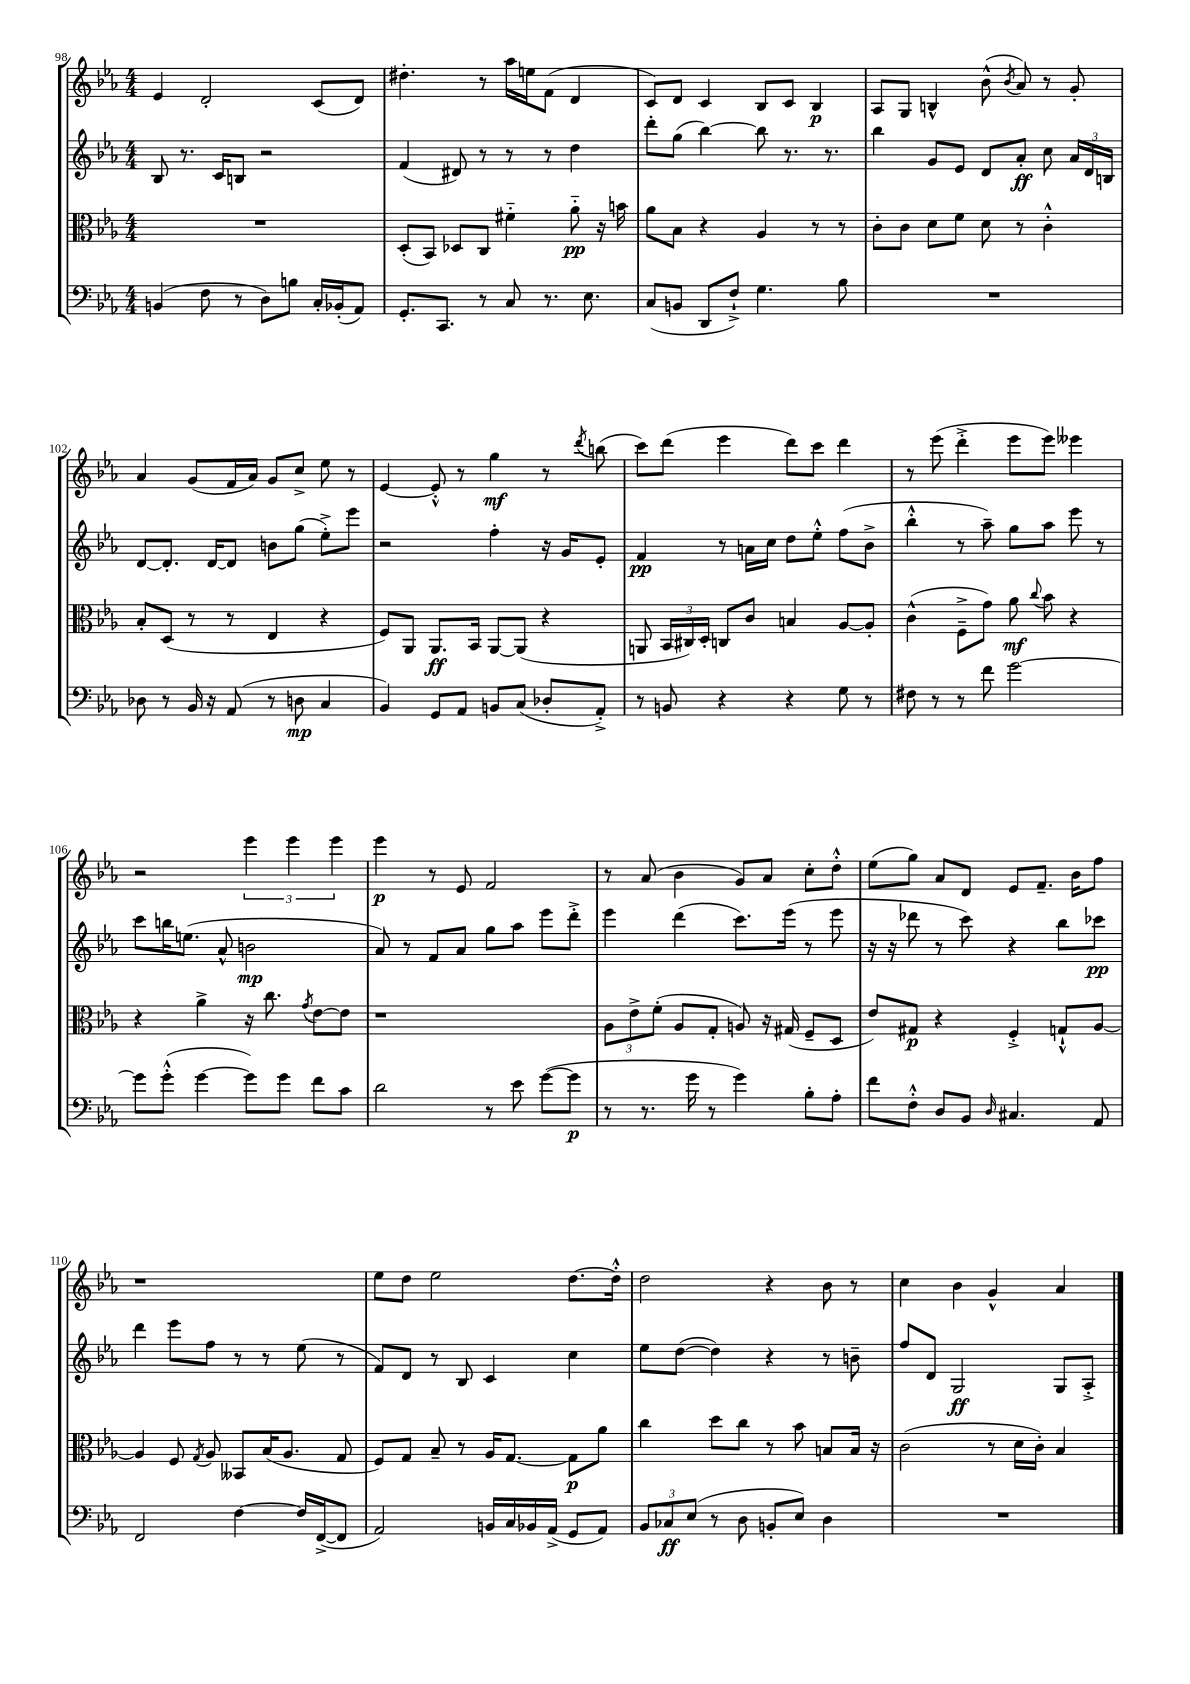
<<
\new StaffGroup <<
\new Staff = "s0" {
    \clef treble \key ees \major \numericTimeSignature \time 4/4
    \autoBeamOff ees'4 d'2-. c'8[( d'8]) |
    dis''4.-. r8 aes''16[ e''16 f'8]( d'4 |
    c'8[) d'8] c'4 bes8[ c'8] bes4\p |
    aes8[ g8] b4-^ bes'8-^( \acciaccatura { bes'8 } aes'8) r8 g'8-. |
    aes'4 g'8[( f'16 aes'16]) g'8[ c''8]-> ees''8 r8 |
    ees'4~ ees'8-.-^ r8 g''4\mf r8 \acciaccatura { d'''8 } b''8( |
    c'''8[) d'''8]( ees'''4 d'''8[) c'''8] d'''4 |
    r8 ees'''8( d'''4-.-> ees'''8[ ees'''8]) eeses'''4 |
    r2 \tuplet 3/2 { ees'''4 ees'''4 ees'''4 } |
    ees'''4\p r8 ees'8 f'2 |
    r8 aes'8( bes'4 g'8[) aes'8] c''8[-. d''8]-.-^ |
    ees''8[( g''8]) aes'8[ d'8] ees'8[ f'8.]-- bes'16[ f''8] |
    r1 |
    ees''8[ d''8] ees''2 d''8.[~ d''16]-.-^ |
    d''2 r4 bes'8 r8 |
    c''4 bes'4 g'4-^ aes'4 \bar "|." |
}
\new Staff = "s1" {
    \clef treble \key ees \major \numericTimeSignature \time 4/4
    \autoBeamOff bes8 r8. c'16[ b8] r2 |
    f'4( dis'8) r8 r8 r8 d''4 |
    d'''8[-. g''8]( bes''4~) bes''8 r8. r8. |
    bes''4 g'8[ ees'8] d'8[ aes'8]-.\ff c''8 \tuplet 3/2 { aes'16[ d'16 b16] } |
    d'8[~ d'8.]-. d'16[~ d'8] b'8[ g''8]( ees''8[-.->) ees'''8] |
    r2 f''4-. r16 g'16[ ees'8]-. |
    f'4\pp r8 a'16[ c''16] d''8[ ees''8]-.-^ f''8[( bes'8]-> |
    bes''4-.-^ r8 aes''8--) g''8[ aes''8] ees'''8 r8 |
    c'''8[ b''16 e''8.]( aes'8-^ b'2\mp |
    aes'8) r8 f'8[ aes'8] g''8[ aes''8] ees'''8[ d'''8]-.-> |
    ees'''4 d'''4( c'''8.[) ees'''16]( r8 ees'''8 |
    r16 r16 des'''8 r8 c'''8) r4 bes''8[ ces'''8]\pp |
    d'''4 ees'''8[ f''8] r8 r8 ees''8( r8 |
    f'8[) d'8] r8 bes8 c'4 c''4 |
    ees''8[ d''8]~( d''4) r4 r8 b'8-- |
    f''8[ d'8] g2\ff g8[ aes8]-.-> \bar "|." |
}
\new Staff = "s2" {
    \clef alto \key ees \major \numericTimeSignature \time 4/4
    \autoBeamOff R1 |
    d8[-.( bes,8]) des8[ c8] fis'4-_ aes'8-_\pp r16 b'16 |
    aes'8[ bes8] r4 aes4 r8 r8 |
    c'8[-. c'8] d'8[ f'8] d'8 r8 c'4-.-^ |
    bes8[-. d8]( r8 r8 ees4 r4 |
    f8[) aes,8] aes,8.[\ff bes,16] aes,8[~ aes,8]( r4 |
    a,8 \tuplet 3/2 { bes,16[ cis16) d16]-. } c8[ c'8] b4 aes8[~ aes8]-. |
    c'4-^( f8[---> g'8]) aes'8\mf \appoggiatura { c''8 } bes'8 r4 |
    r4 aes'4-> r16 c''8. \acciaccatura { g'8 } ees'8[~ ees'8] |
    r1 |
    \tuplet 3/2 { aes8[ ees'8-> f'8]-.( } aes8[ g8]-. a8) r16 gis16( f8[-- d8] |
    ees'8[) gis8]\p r4 f4-.-> g8[-!-^ aes8]~ |
    aes4 f8 \acciaccatura { g8 } aes8 beses,8[ bes16( aes8.] g8 |
    f8[) g8] bes8-- r8 aes16[ g8.]~ g8[\p aes'8] |
    c''4 d''8[ c''8] r8 bes'8 b8[ b16] r16 |
    c'2( r8 d'16[ c'16]-.) bes4 \bar "|." |
}
\new Staff = "s3" {
    \clef bass \key ees \major \numericTimeSignature \time 4/4
    \autoBeamOff b,4( f8 r8 d8[) b8] c16[-. bes,16-.( aes,8]) |
    g,8.[-. c,8.] r8 c8 r8. ees8. |
    c8[( b,8] d,8[ f8]-!->) g4. bes8 |
    R1 |
    des8 r8 bes,16 r16 aes,8( r8 d8\mp c4 |
    bes,4) g,8[ aes,8] b,8[ c8]( des8[-. aes,8]-.->) |
    r8 b,8 r4 r4 g8 r8 |
    fis8 r8 r8 f'8 g'2~ |
    g'8[ g'8]-.-^( g'4~ g'8[) g'8] f'8[ c'8] |
    d'2 r8 ees'8 g'8[~( g'8]\p |
    r8 r8. g'16 r8 g'4) bes8[-. aes8]-. |
    f'8[ f8]-.-^ d8[ bes,8] \grace { d16 } cis4. aes,8 |
    f,2 f4~ f16[ f,16~->( f,8] |
    aes,2) b,16[ c16 bes,16 aes,16]->( g,8[ aes,8]) |
    \tuplet 3/2 { bes,8[ ces8\ff ees8]( } r8 d8 b,8[-. ees8]) d4 |
    R1 \bar "|." |
}
>>
>>
\layout { \context { \Score currentBarNumber = #98 } }
